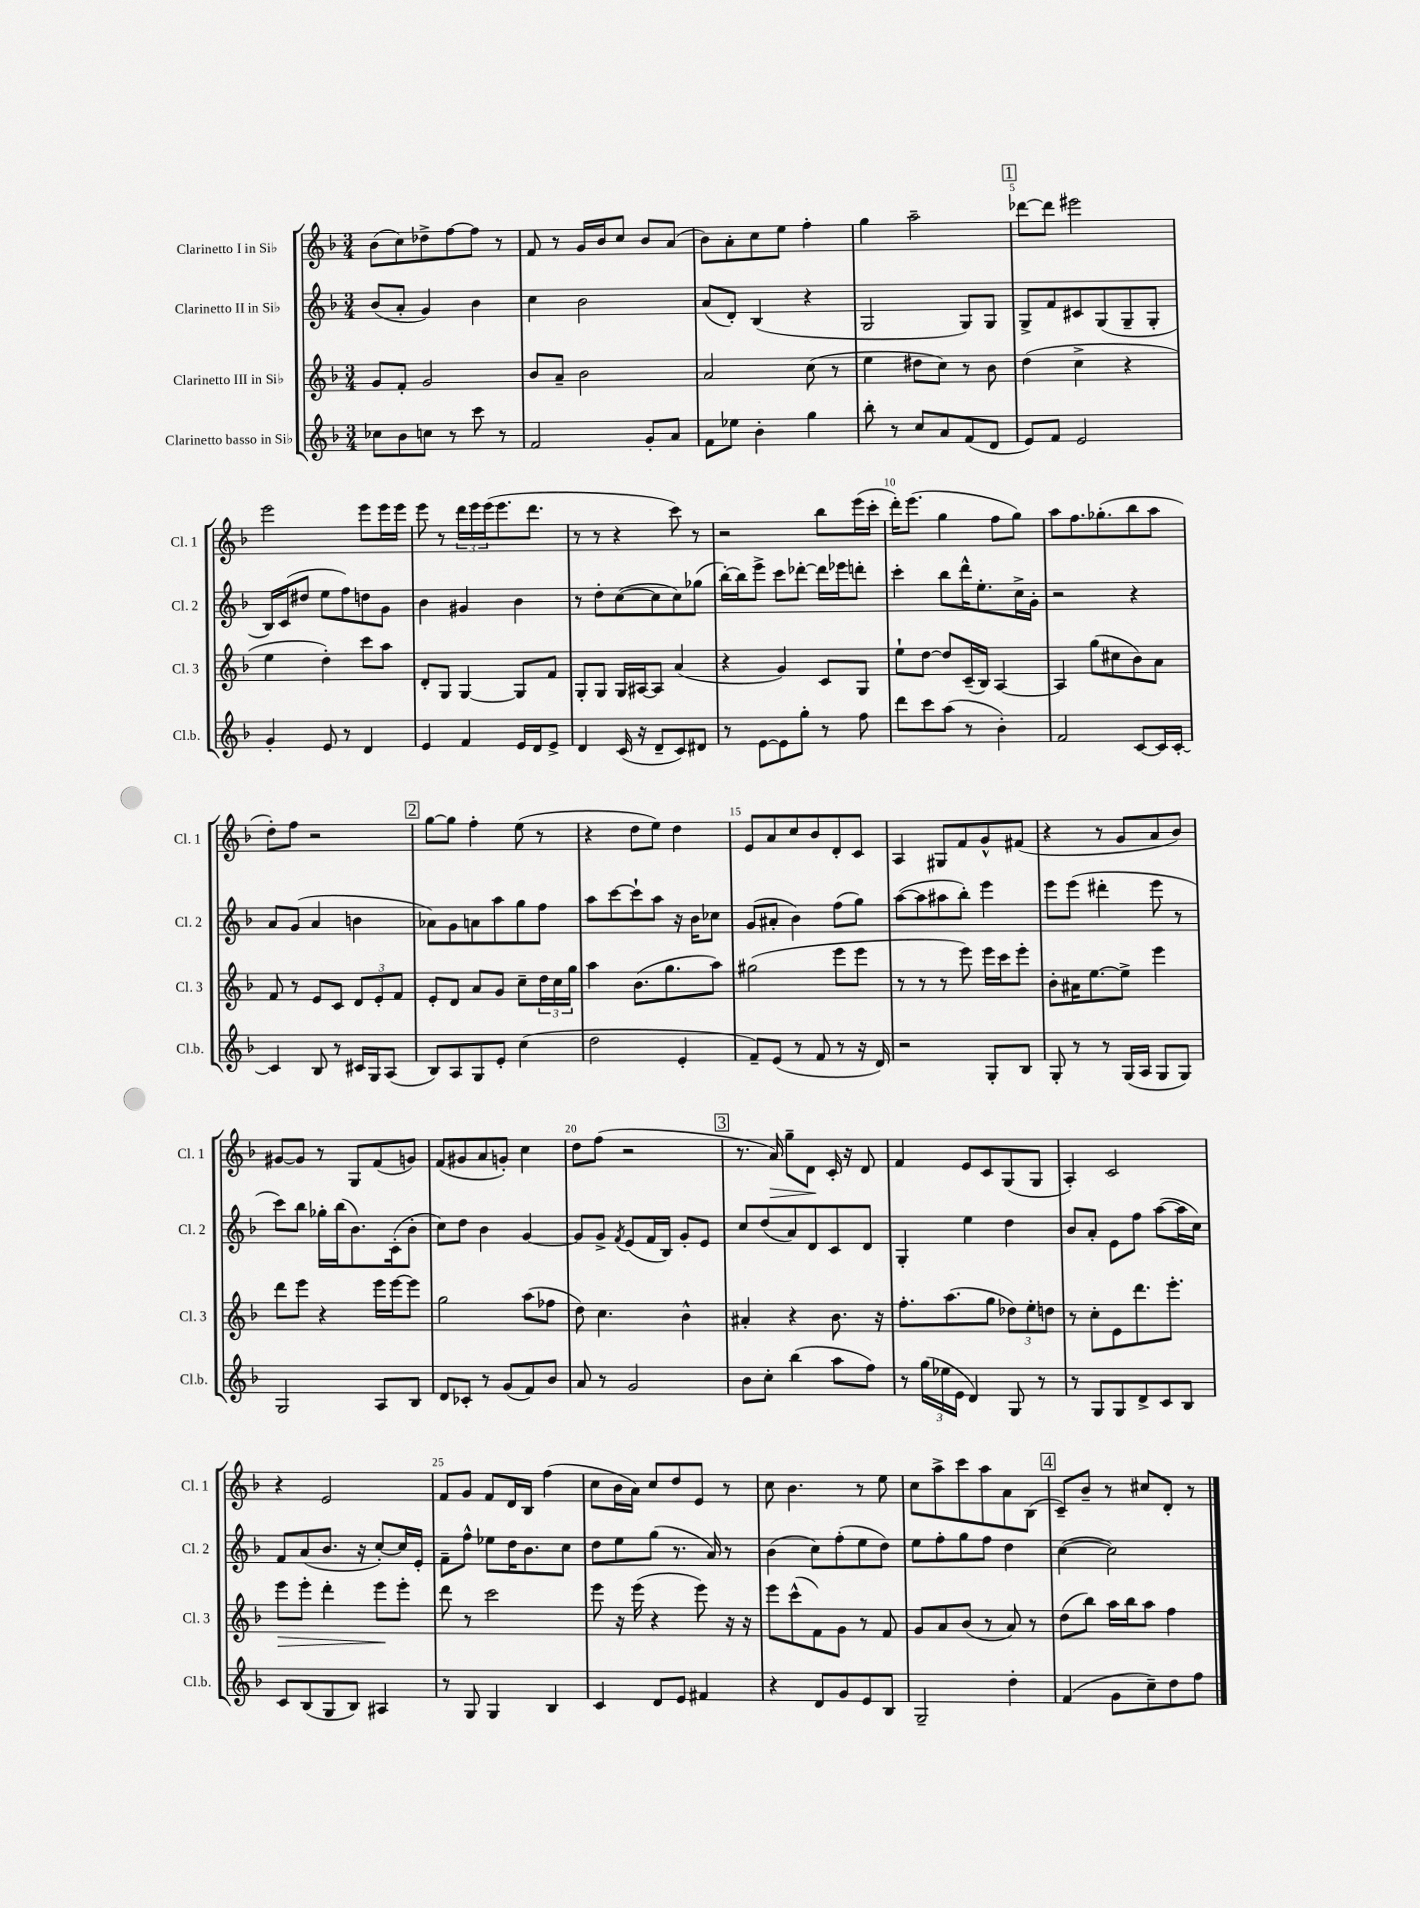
<<
\new StaffGroup <<
\new Staff = "s0" \with { instrumentName = "Clarinetto I in Sib" shortInstrumentName = "Cl. 1" } {
    \clef treble \key f \major \numericTimeSignature \time 3/4
    bes'8( c''8) des''8-> f''8~ f''8 r8 |
    f'8 r8 g'16 bes'16 c''8 bes'8 a'8( |
    bes'8) a'8-. c''8 e''8 f''4-. |
    g''4 a''2-- |
    \mark \markup { \box "1" } des'''8~ des'''8 eis'''2 |
    e'''2 e'''8 e'''16 e'''16 |
    e'''8 r8 \tuplet 3/2 { d'''16 e'''16 e'''16( } e'''8. d'''8. |
    r8 r8 r4 c'''8) r8 |
    r2 bes''8 e'''16( c'''16-. |
    d'''16-.) e'''8.( g''4 f''8 g''8) |
    a''8 f''8. ges''8.-.( bes''8 a''8 |
    d''8-.) f''8 r2 |
    \mark \markup { \box "2" } g''8~ g''8 f''4-. e''8( r8 |
    r4 d''8 e''8) d''4 |
    e'8 a'8 c''8 bes'8 d'8-. c'8 |
    a4 gis8 f'8 g'8-^ fis'8( |
    r4 r8 g'8 a'8 bes'8) |
    gis'8~ gis'8 r8 g8 f'8( g'8) |
    f'8( gis'8 a'8 g'8-.) c''4 |
    d''8 f''8( r2 |
    \mark \markup { \box "3" } r8. a'16\>) g''8-- d'8\! c'16-. r16 d'8 |
    f'4 e'8 c'8 g8( g8 |
    a4-.) c'2 |
    r4 e'2 |
    f'8 g'8 f'8 d'16 bes16 f''4( |
    c''8 bes'16 a'16) c''8 d''8 e'8 r8 |
    c''8 bes'4. r8 e''8 |
    c''8 a''8-> c'''8 a''8 a'8 bes8( |
    \mark \markup { \box "4" } c'8--) bes'8-- r8 cis''8 d'8-. r8 \bar "|." |
}
\new Staff = "s1" \with { instrumentName = "Clarinetto II in Sib" shortInstrumentName = "Cl. 2" } {
    \clef treble \key f \major \numericTimeSignature \time 3/4
    bes'8( a'8-. g'4) bes'4 |
    c''4 bes'2 |
    a'8( d'8-.) bes4( r4 |
    g2 g8) g8 |
    \mark \markup { \box "1" } g8-> f'8 cis'8 g8( g8-- g8-. |
    bes16) c'16( dis''8 e''8 f''8) d''8 g'8 |
    bes'4 gis'4 bes'4 |
    r8 d''8-. c''8~( c''8 c''8) ges''8( |
    bes''16~-.) bes''16 e'''8-> c'''8 des'''8~-. des'''16 ees'''16 d'''8-. |
    c'''4-. bes''8 d'''16-^ e''8.-. c''16-> g'16-. |
    r2 r4 |
    a'8 g'8( a'4 b'4 |
    \mark \markup { \box "2" } aes'8) g'8 a'8 a''8 g''8 f''8 |
    a''8 c'''8~ c'''8-! a''8 r16 bes'16 ces''8 |
    g'8( ais'8-. bes'4) f''8( g''8) |
    a''8~( a''8 ais''8 bes''8-.) e'''4 |
    e'''8 e'''8( dis'''4-. e'''8 r8 |
    c'''8) bes''8 ges''16-. bes''16( bes'8.) c'16-.( bes'8-. |
    c''8) d''8 bes'4 g'4~ |
    g'8 g'8-> \acciaccatura { f'8 } e'8( f'16 bes16) g'8-. e'8 |
    \mark \markup { \box "3" } c''8 d''8( a'8) d'8 c'8 d'8 |
    g4-. e''4 d''4 |
    bes'8 a'8-. e'8 f''8 a''8~( a''16 c''16) |
    f'8 a'8( bes'8. r16 c''8~-.) c''16 e'16-. |
    f'8-- f''8-^ ees''8 d''16 bes'8. c''8 |
    d''8 e''8 g''8( r8. a'16) r8 |
    bes'4( c''8) f''8-.( e''8 d''8) |
    e''8 f''8-. g''8 f''8 d''4 |
    \mark \markup { \box "4" } c''4~( c''2) \bar "|." |
}
\new Staff = "s2" \with { instrumentName = "Clarinetto III in Sib" shortInstrumentName = "Cl. 3" } {
    \clef treble \key f \major \numericTimeSignature \time 3/4
    g'8 f'8-. g'2 |
    bes'8 a'8-- bes'2 |
    a'2 c''8( r8 |
    e''4 dis''8 c''8) r8 bes'8 |
    \mark \markup { \box "1" } d''4( c''4-> r4 |
    e''4 d''4-.) c'''8 a''8 |
    d'8-. g8 g4~ g8 f'8 |
    g8-. g8 g16 ais16~ ais8 a'4( |
    r4 g'4) c'8 g8 |
    e''8-! d''8~ d''8 c'16--( bes16) a4~ |
    a4 g''8( cis''8 bes'8) a'8 |
    f'8 r8 e'8 c'8 \tuplet 3/2 { d'8 e'8-. f'8 } |
    \mark \markup { \box "2" } e'8-. d'8 a'8 g'8 c''8-- \tuplet 3/2 { d''16 c''16 g''16 } |
    a''4 bes'8.( g''8. a''8) |
    gis''2( e'''8 e'''8 |
    r8 r8 r8 e'''8) e'''16 c'''16 e'''8-. |
    bes'8-. ais'16 e''8.~ e''8-> e'''4 |
    d'''8 e'''8 r4 e'''16 e'''16~ e'''8 |
    g''2 a''8( fes''8 |
    d''8) c''4. bes'4-^ |
    \mark \markup { \box "3" } ais'4-. r4 bes'8. r16 |
    f''8.-. a''8.( g''8 \tuplet 3/2 { des''8) e''8-. d''8 } |
    r8 c''8-. e'8 d'''8. e'''8.-. |
    e'''8\> e'''8-. d'''4-. e'''8\! e'''8-. |
    d'''8 r8 c'''2 |
    e'''8 r16 e'''16( r4 e'''8) r16 r16 |
    e'''8 c'''8-^( f'8) g'8 r8 f'8 |
    g'8 a'8 bes'8( r8 a'8) r8 |
    \mark \markup { \box "4" } d''8( bes''8) a''16 bes''16 a''8 f''4 \bar "|." |
}
\new Staff = "s3" \with { instrumentName = "Clarinetto basso in Sib" shortInstrumentName = "Cl.b." } {
    \clef treble \key f \major \numericTimeSignature \time 3/4
    ces''8 bes'8 c''8 r8 c'''8 r8 |
    f'2 g'8-. a'8 |
    f'8 ees''8 bes'4-. g''4 |
    bes''8-. r8 c''8 a'8 f'8( d'8 |
    \mark \markup { \box "1" } e'8) f'8 e'2 |
    g'4-. e'8 r8 d'4 |
    e'4 f'4 e'16 d'16 e'8-> |
    d'4 c'16( r16 d'8-- c'8) dis'8 |
    r8 e'8~ e'8 g''8-. r8 f''8 |
    d'''8 c'''8 a''8( r8 bes'4-.) |
    f'2 c'8~ c'16 c'16~-. |
    c'4 bes8 r8 cis'16 g16 a8( |
    \mark \markup { \box "2" } bes8) a8 g8 e'8-. c''4( |
    d''2 e'4-. |
    f'8--) e'8( r8 f'8 r8 r16 d'16) |
    r2 g8-. bes8 |
    g8-. r8 r8 g16( a16 g8 g8) |
    g2 a8 bes8 |
    d'8 ces'8-. r8 g'8( f'8) bes'8 |
    a'8 r8 g'2 |
    \mark \markup { \box "3" } bes'8 c''8-. bes''4( a''8 f''8) |
    r8 \tuplet 3/2 { g''16( ees''16 e'16 } d'4) g8 r8 |
    r8 g8 g8 d'8-> c'8 bes8 |
    c'8 bes8( g8 bes8) ais4 |
    r8 g8 g4 bes4 |
    c'4 d'8 e'8 fis'4 |
    r4 d'8 g'8 e'8 bes8 |
    g2-- d''4-. |
    \mark \markup { \box "4" } f'4( g'8 c''8--) d''8 f''8 \bar "|." |
}
>>
>>
\layout { \context { \Score \override BarNumber.break-visibility = ##(#f #t #t) barNumberVisibility = #(every-nth-bar-number-visible 5) } }
